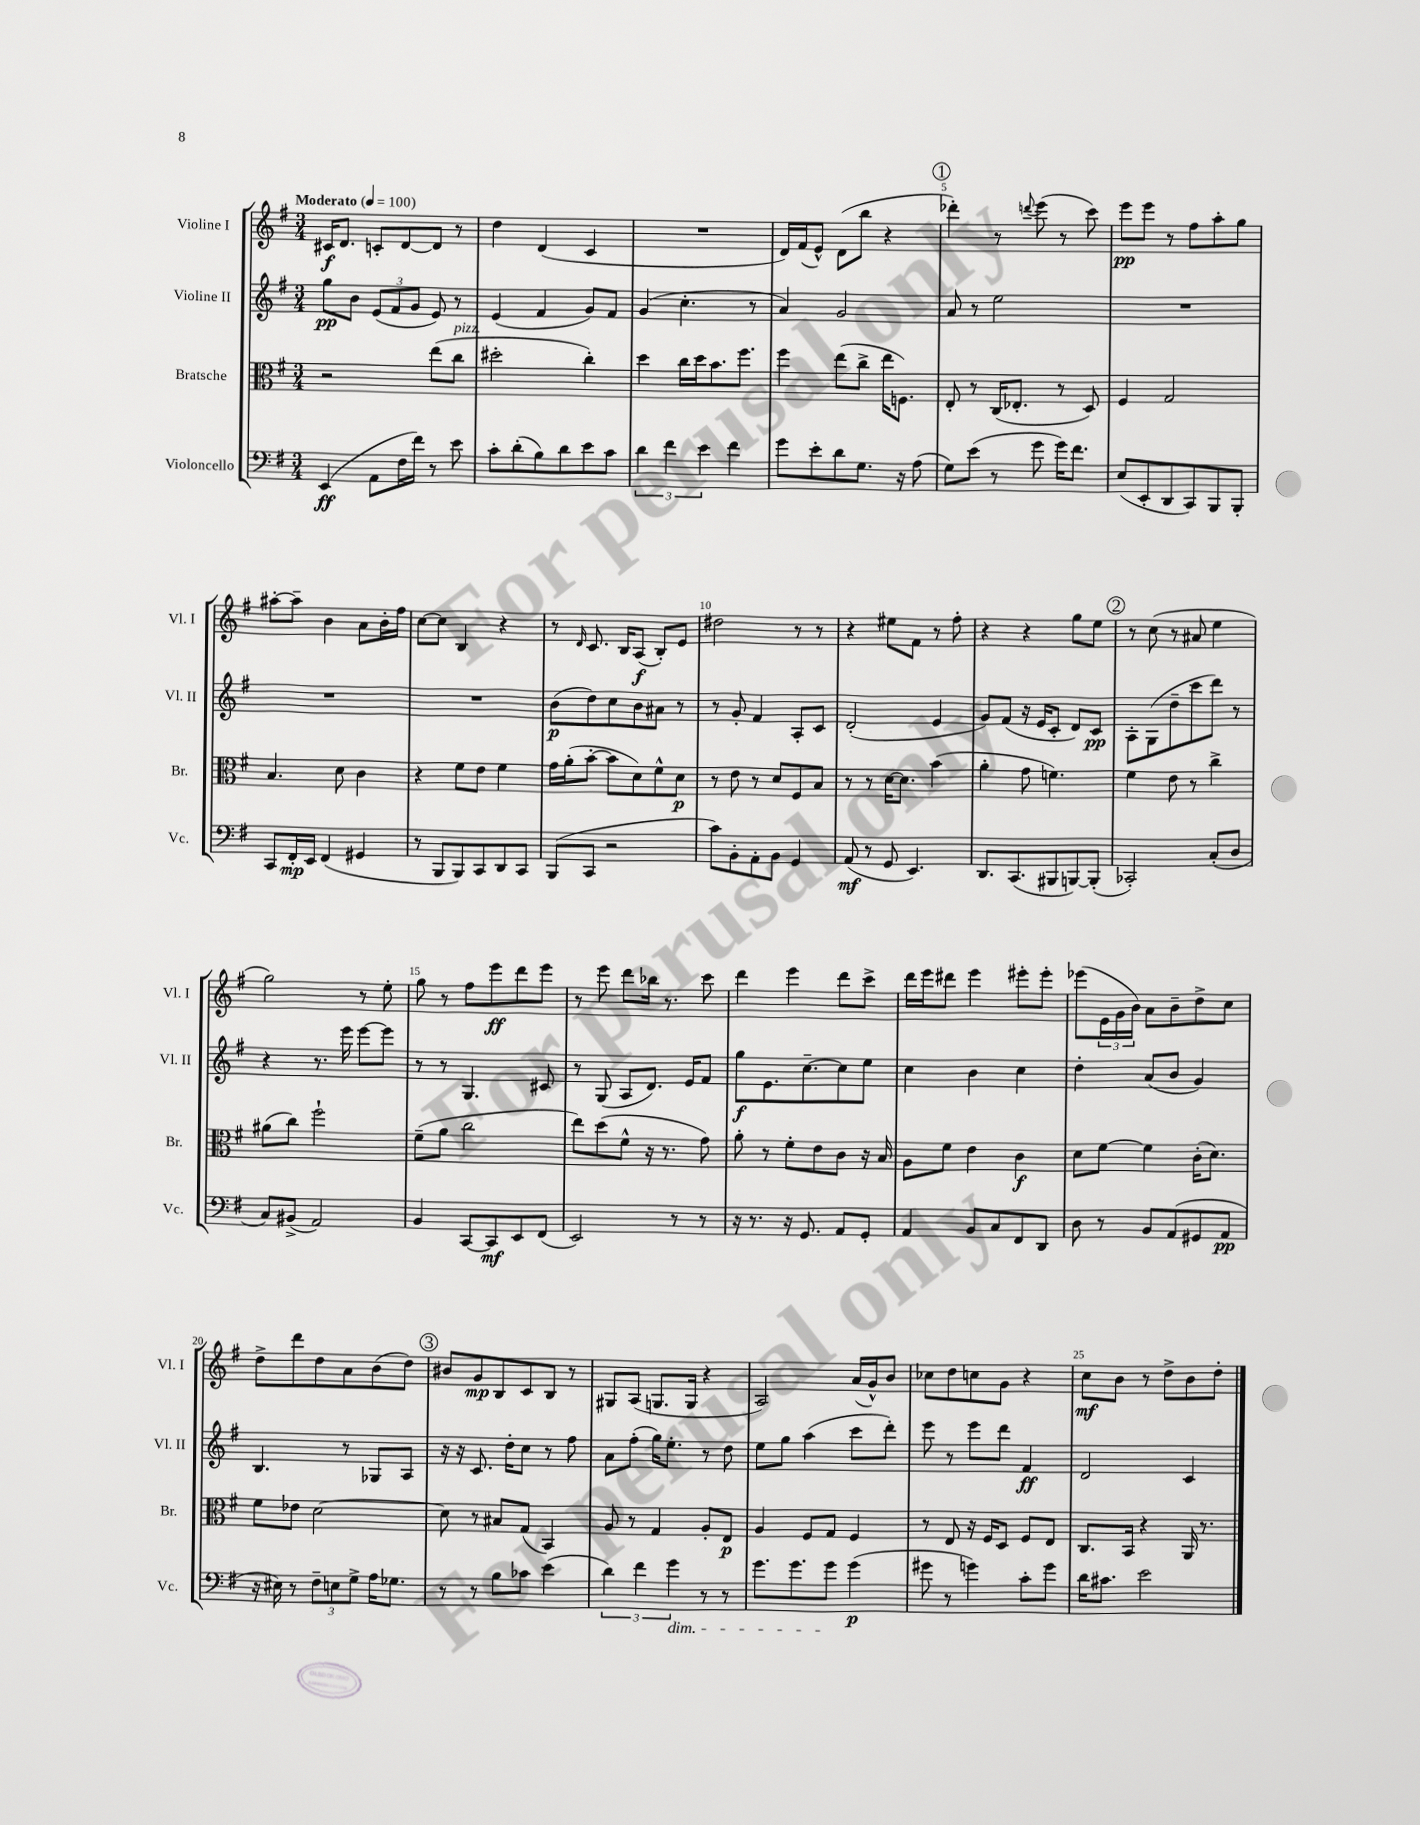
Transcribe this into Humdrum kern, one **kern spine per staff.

**kern	**kern	**kern	**kern
*staff4	*staff3	*staff2	*staff1
*clefF4	*clefC3	*clefG2	*clefG2
*k[f#]	*k[f#]	*k[f#]	*k[f#]
*M3/4	*M3/4	*M3/4	*M3/4
*MM100	*MM100	*MM100	*MM100
(4EE	2r	8gg	16c#
.	.	.	8.d
.	.	8b	.
8AA	.	(12e	8c'
.	.	12f#	.
16F#	.	.	[8d
.	.	12g	.
16f#)	.	.	.
8r	(8ee	8e)	8d]
8e	8cc	8r	8r
=	=	=	=
8c'	2dd#'	(4e	4dd
(8d'	.	.	.
8B)	.	4f#	(4d
8d	.	.	.
8e	4cc')	8g)	4c
8c	.	8f#	.
=	=	=	=
6d	4dd	(4g	2.r
6f#	.	.	.
.	16cc	4.cc'	.
.	16dd	.	.
6e	.	.	.
.	8.b	.	.
4f#	.	.	.
.	8.ff#	.	.
.	.	8r	.
=	=	=	=
8g	4ff#	4a)	16d)
.	.	.	(16f#
8e'	.	.	8e^^)
8d	(8ee	2g	(8d
8.G	8cc^	.	8bb
.	16ee	.	4r
16r	8.F)	.	.
(8A	.	.	.
=	=	=	=
8G)	8E'	8a	4ddd-')
(8e	8r	8r	.
8r	(16C	2ee	8r
.	8.E-'	.	.
.	.	.	8qqddd
8g	.	.	(8eee
16g)	8r	.	8r
8.f#	.	.	.
.	8D)	.	8ccc)
=	=	=	=
(8E	4F#	2.r	8eee
8EE'	.	.	8eee
8DD	2G	.	8r
8CC)	.	.	8ff#
8BBB	.	.	8aa'
8BBB'	.	.	8gg
=	=	=	=
8CC	4.B	2.r	[8aa#'
16FF#'	.	.	8aa#~]
16EE	.	.	.
(4FF#	.	.	4b
.	8d	.	.
4GG#	4c	.	8a
.	.	.	16b'
.	.	.	16ff#
=	=	=	=
8r	4r	2.r	[8cc
8BBB	.	.	8cc]
8BBB)	8f#	.	4B
8CC	8e	.	.
8DD	4f#	.	4r
8CC	.	.	.
=	=	=	=
(8BBB	16g	(8b	8r
.	(16a'	.	.
.	.	.	16qqd
8CC	[8b'	8dd)	8.c
2r	8b]	8cc	.
.	.	.	16B
.	8d)	8b	(8A
.	8f#^^	8a#	8B')
.	8d	8r	8e
=	=	=	=
8c)	8r	8r	2dd#
8BB'	8e	8g'	.
8AA'	8r	4f#	.
8BB	8d	.	.
4GG	8F#	8A'	8r
.	8B	8c	8r
=	=	=	=
(8AA	8r	(2d'	4r
8r	8r	.	.
8GG	[16d	.	8ee#
.	8.d]	.	.
4.EE)	.	.	8f#
.	(4b	4e	8r
.	.	.	8ff#'
=	=	=	=
8.DD	4a'	8g)	4r
.	.	(8f#	.
(8.CC	.	.	.
.	8g	16r	4r
.	.	16e	.
8BBB#	4.f)	8c'	.
[8BBB)	.	8d)	8gg
(8BBB']	.	8c	8ee
=	=	=	=
2CC-')	4f#	8A'	8r
.	.	(8G	(8cc
.	8e	8dd~	8r
.	8r	8ccc	8a#
(8C'	4cc^	8ddd)	4ee
8D	.	8r	.
=	=	=	=
8C)	(8a#	4r	2gg)
(8BB#^	8cc)	.	.
2AA)	2ff#`	8.r	.
.	.	16eee	.
.	.	[8eee	8r
.	.	8eee]	8ee'
=	=	=	=
4BB	(8f#~	8r	8gg
.	8a	8r	8r
[8CC	2cc	4.G	8ff#
8CC]	.	.	8eee
8EE	.	.	8ddd
(8FF#	.	8c#	8eee
=	=	=	=
2EE)	8ee)	8r	8r
.	(8dd	(8G	8eee
.	8f#^^	8A	8ddd
.	16r	8.d)	16bb-
.	8.r	.	8.r
8r	.	.	.
.	.	16e	.
8r	8g)	8f#	8ccc
=	=	=	=
16r	8a'	8gg	4ddd
8.r	.	.	.
.	8r	8.e	.
16r	8f#'	.	4eee
8.GG	.	[8.cc~	.
.	8e	.	.
8AA	8c	8cc]	8ddd
8GG'	16r	8ee	8ccc^
.	16B	.	.
=	=	=	=
4AA	8A	4cc	16ddd
.	.	.	16eee
.	8f#	.	8ddd#
8BB	4e	4b	4eee
8C	.	.	.
8FF#	4c	4cc	8eee#'
8DD	.	.	8eee#'
=	=	=	=
8D	8d	4dd'	(8eee-
8r	[8f#	.	24e
.	.	.	24g
.	.	.	24b)
8BB	4f#]	(8a	8a
(8AA	.	8b	8b~
8GG#	(16c'	4g)	8dd^
.	8.d)	.	.
8AA	.	.	8cc
=	=	=	=
16r	8f#	4.B	8dd^
16E#)	.	.	.
8r	8e-	.	8ddd
12F#~	[2d	.	8dd
12E	.	.	.
.	.	8r	8a
12G^	.	.	.
16A	.	8G-	(8b
8.G-	.	.	.
.	.	8A	8dd)
=	=	=	=
8r	8d]	16r	8b#
.	.	16r	.
8r	8r	8.c	8g
8B	8B#	.	8B
.	.	16dd'	.
8c-	(8G	8cc	8c
(4e	4BB)	8r	8B
.	.	8ff#	8r
=	=	=	=
6d)	8A	8a	8G#
.	8r	(8ff#'	(8A
6f#	.	.	.
.	4G	16gg)	8.G
.	.	8.ee'	.
6g	.	.	.
.	.	.	16G
8r	8A'	8r	4r
8r	8E	8dd	.
=	=	=	=
8.g	4A	8ee	2A)
.	.	8gg	.
8.g	.	.	.
.	8F#	(4aa	.
8g	8G	.	.
(4g	4F#	8ccc	(16a
.	.	.	16g^^)
.	.	8ddd')	8b
=	=	=	=
8g#	8r	8eee	8cc-
8r	8E	8r	8dd
4g)	16r	8eee	8cc
.	16F#	.	.
.	8D	8ddd	8g
8c'	8F#	4f#	4r
8g	8E	.	.
=	=	=	=
16d	8.C	2d	8cc
8.c#	.	.	.
.	.	.	8b
.	16BB	.	.
2e	4r	.	8r
.	.	.	8dd^
.	16AA	4c	8b
.	8.r	.	.
.	.	.	8dd'
==	==	==	==
*-	*-	*-	*-
